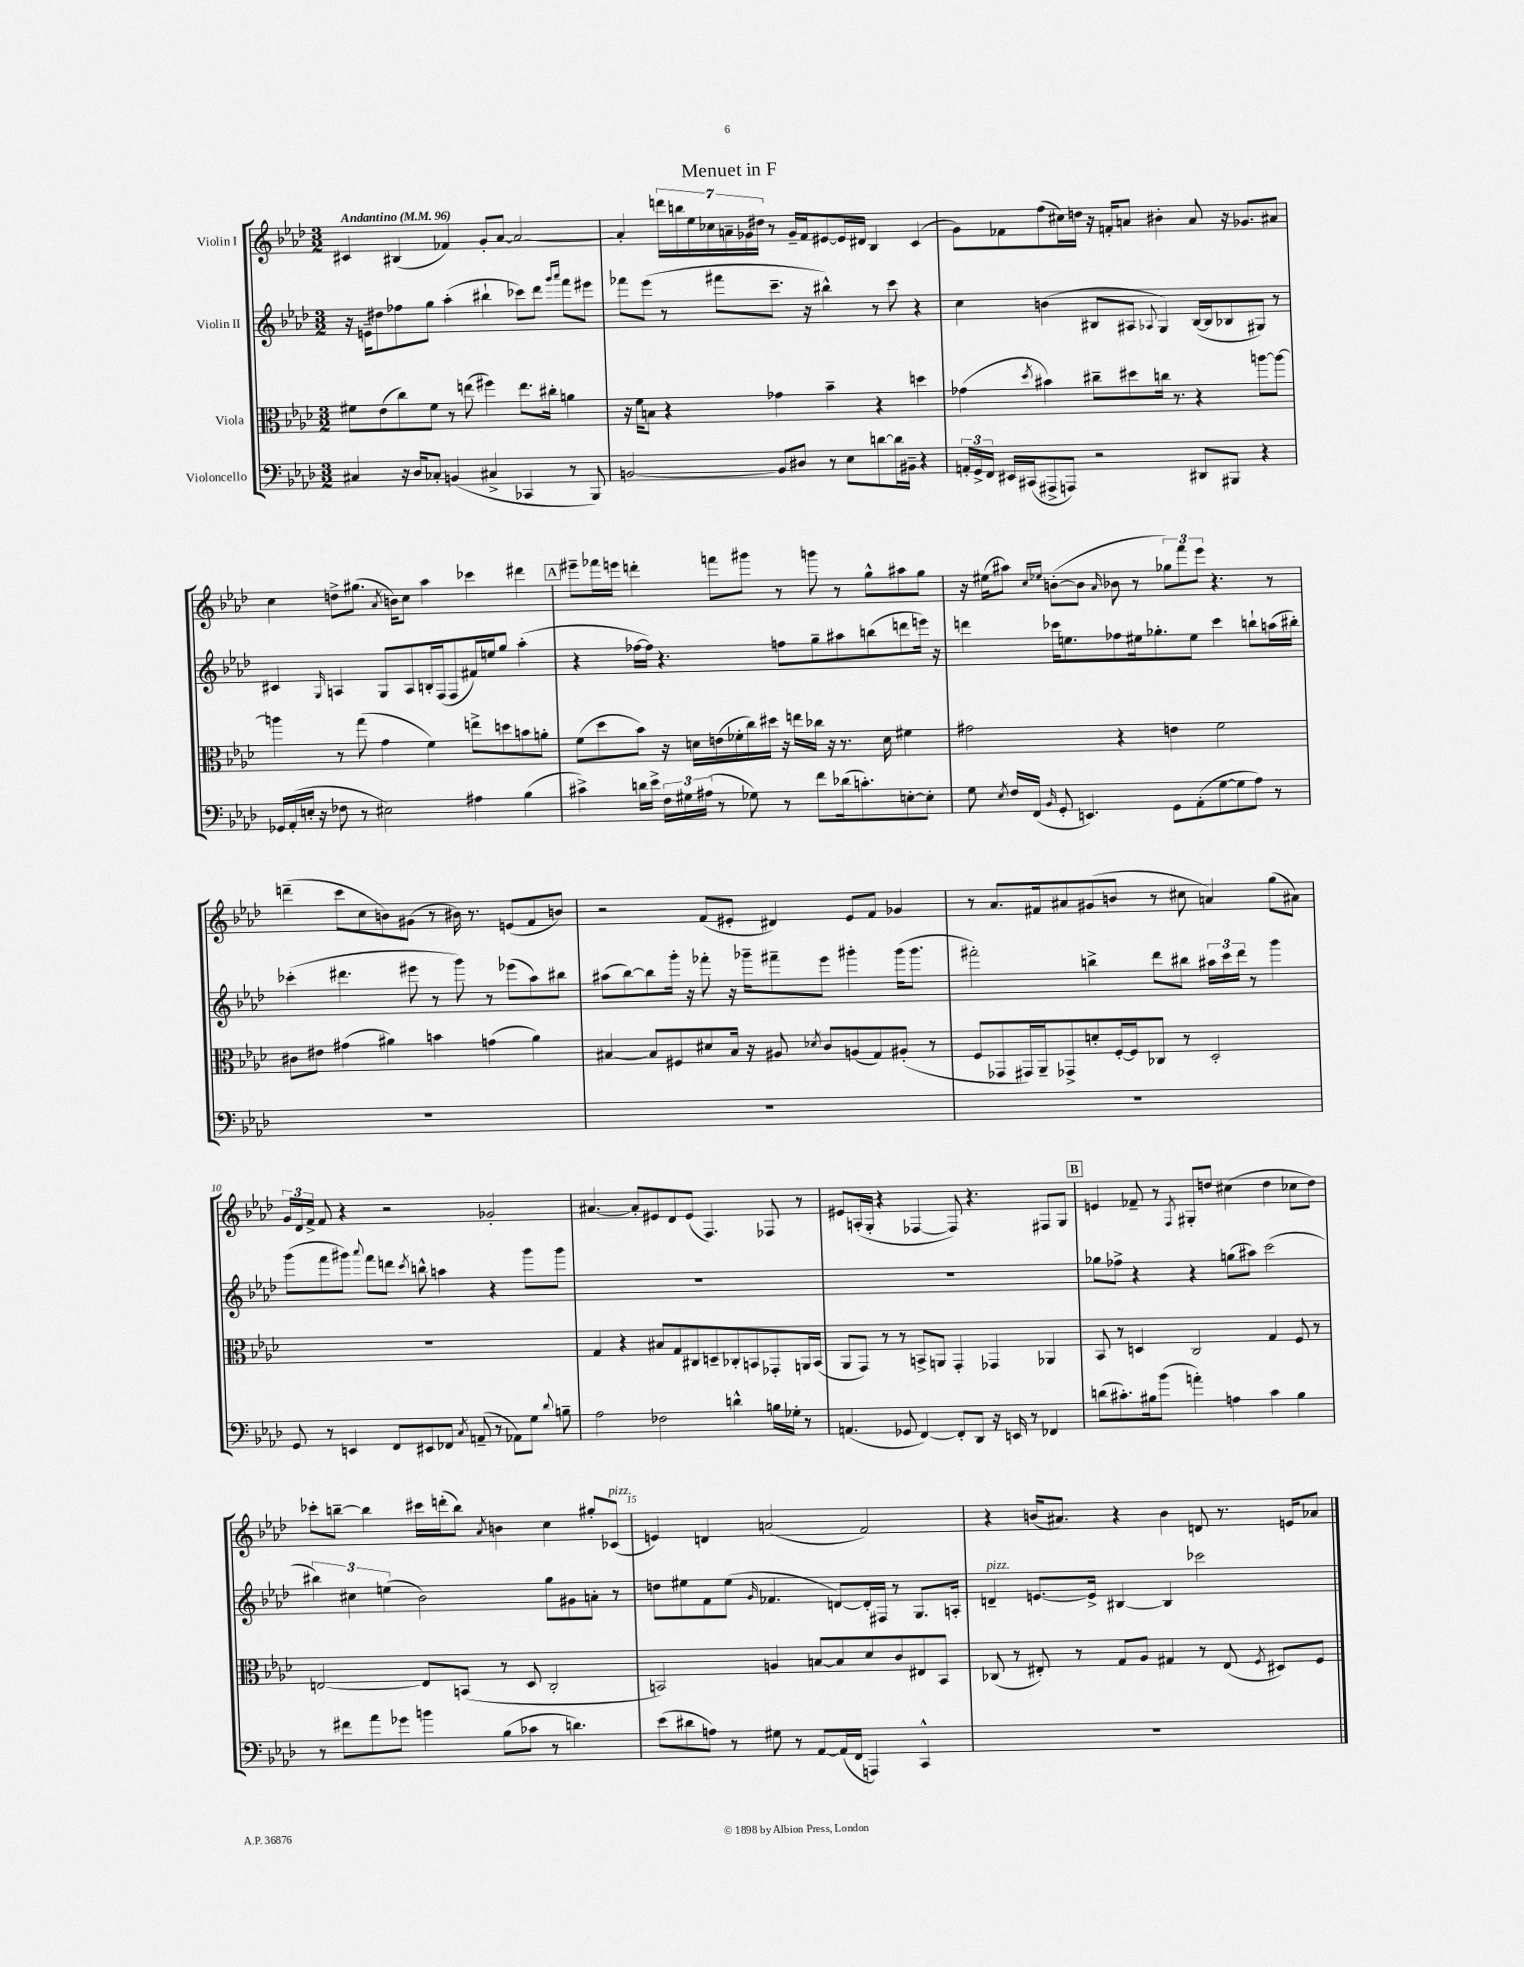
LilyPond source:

\header { title = "Menuet in F" }
<<
\new StaffGroup <<
\new Staff = "s0" \with { instrumentName = "Violin I" } {
    \clef treble \key aes \major \numericTimeSignature \time 3/2 \tempo "Andantino" 4 = 96
    \autoBeamOff cis'4 bis4( fes'4) g'8[-. aes'8]~ aes'2~ |
    aes'4-. \tuplet 7/4 { d'''16[ b''16 ees''16 ces''16 a'16-- ges'16 dis''16] } r8 ges'16[-- f'16 eis'8~ eis'16 dis'16] bes4 c'4( |
    g'8[) fes'8 f''8( cis''16) d''16] r16 f'16[-. a'8] bis'4-. a'8 r16 ges'8.[ ais'8] |
    c''4 d''8[-> gis''8.]( \acciaccatura { aes'8 } b'16[) c''8] aes''4 ces'''4 dis'''4 |
    \mark \markup { \box "A" } eis'''8[-- fes'''16 e'''16] d'''4-. f'''8[ gis'''8] r8 g'''8 r8 g''8[-^ ais''8 g''8] |
    r16 eis''16[( ais''8]) \grace { c''16[ ees''16] } b'8[~-.( b'8] \grace { aes'16 } bes'8 r8 \tuplet 3/2 { ges''8[) f'''8 ees'''8] } r4. r8 |
    d'''4--( c'''8[ c''8 b'8) gis'8]( r8 bis'16) r8. e'8[( f'8 b'8]) |
    r2 f'8[( eis'8]-. dis'4) eis'8[ f'8] ges'4 |
    r8 aes'8.[ fis'16 ais'8 gis'8( b'8] r8 cis''8 a'4) g''8[( ais'8]) |
    \tuplet 3/2 { g'16[ des'16 f'16]-> } f'8 r4 r2 ges'2-. |
    ais'4.~ ais'8[-. eis'8 des'8 eis'8]( f4.) fes8 r8 |
    eis'8[ a16-.( g16]-. r4 fes4~ fes8) r4. fis8[ g8] |
    \mark \markup { \box "B" } e'4 fes'8-- r8 \acciaccatura { f8 } gis8[-. d''8] cis''4( d''4 ces''8[ d''8]) |
    ces'''8[-. b''8]~-- b''4 cis'''16[ d'''16-.( b''8]) \acciaccatura { aes'8 } b'4 c''4 gis''8[-. ces'8]^\markup { \italic "pizz." }( |
    e'4) d'4 a'2( f'2) |
    r4 b'16[( ais'8.]) r4 b'4 d'8 r8. e'16[ aes'8] \bar "|." |
}
\new Staff = "s1" \with { instrumentName = "Violin II" } {
    \clef treble \key aes \major \numericTimeSignature \time 3/2
    \autoBeamOff r16 e'16[-- dis''8 fes''8 g''8] aes''4-.( bis''4-! ces'''8[) des'''8] \grace { g'''16[ aes'''16] } f'''8[ eis'''8] |
    fes'''8[ ees'''8]( r8 fis'''8[ c'''8.]-- r16 bis''4-^) r8 c'''8 r4 |
    c''4 b'4( bis8[ ais8] \appoggiatura { aes8 } g4) bis16[~( bis16 bes8 gis8]) r8 |
    cis'4 \grace { g16 } a4 g8[ a8 b16-. f16( f8 fis'16) e''16 g''8] aes''4-.( |
    \mark \markup { \box "A" } r4 fes''16[~ fes''16]) r4. f''8[ g''8-- ais''8 b''8( d'''8 e'''16]) r16 |
    d'''4 ces'''16[ e''8. fes''8 eis''16 ges''8.-. eis''8] ces'''4 b''8[-! a''16( bis''16]-.) |
    ces'''4-.( dis'''4. eis'''8 r8 g'''8) r8 ees'''8[( aes''8) bis''8] |
    ais''8[( bes''8~) bes''8 g'''16]-. r16 fes'''8-. r16 ges'''16[-- fis'''8-- ees'''8] gis'''4-. gis'''16[( gis'''8.] |
    fis'''2-.) b''4-> des'''8[ bis''8] \tuplet 3/2 { ais''16[ c'''16 des'''16] } r8 g'''4 |
    g'''8[( f'''8 gis'''8]) \appoggiatura { aes'''8 } f'''8[ d'''8] \acciaccatura { c'''8 } b''8-^ a''4 r4 gis'''8[ gis'''8] |
    R1. |
    R1. |
    \mark \markup { \box "B" } ges''8[ fes''8]-> r4 r4 g''8[( ais''8]) c'''2( |
    \tuplet 3/2 { bis''4) cis''4 e''4( } bes'2) g''8[ gis'8 a'8]-. r8 |
    d''8[ eis''8 f'8 eis''8]( \grace { g'16 } fes'4. d'8[~) d'16-. fis16] r8 g8.[ a16]-. |
    d'4--^\markup { \italic "pizz." } e'8.[~ e'16]-> bis4~ bis4 ces'''2 \bar "|." |
}
\new Staff = "s2" \with { instrumentName = "Viola" } {
    \clef alto \key aes \major \numericTimeSignature \time 3/2
    \autoBeamOff fis'8[ ees'8( c''8) fis'8] r8 e''8( fis''4) e''8.[ cis''16]-. a'4 |
    r16 f'16[ b8] r4 ges'4 bes'4-- r4 d''4 |
    ges'4( \acciaccatura { des''8 } bis'4) cis''8[-- dis''8 c''16] r8. r4 a''8[~ a''8]~ |
    a''4 r8 g''8( g'4 f'4) e''8[-> d''8 b'8 a'8]-. |
    \mark \markup { \box "A" } f'8[( des''8 bes'8]) r16 d'16[ e'16( fes'16-. c''16) dis''16] r16 e''16[ ces''16] r16 r8. d'16 fis'4 |
    gis'2 r4 e'4 f'2 |
    cis'8[ eis'8] gis'4( ais'4) b'4 g'4( ais'4) |
    bis4~ bis8[ fis8 dis'8 bis16] r16 ais8 \acciaccatura { des'8 } c'8[ a8( g8) ais8]-.( r8 |
    f8[ ges,8 gis,16) aes,16-- ges,8-> d'8-. f16~-. f16 ces8] r8 des2-. |
    R1. |
    g4 r4 bis8[ g8 cis8 d8-- ces8-. b,8 ges,8-. a,16 b,16]( |
    aes,8[ g,8]) r8 r8 b,8[-> a,8] g,4-. ges,4 aes,4 |
    \mark \markup { \box "B" } bes,8 r8 d4 c2 g4 f8 r8 |
    e2~ e8[ b,8]( r8 des8 c2-. |
    b,2) a4 b8[~ b8 des'8 c'8 eis8 b,8] |
    ces8( r8 eis8-.) r8 g8[ aes8] gis4 r8 eis8( \acciaccatura { f8 } dis8[) f8] \bar "|." |
}
\new Staff = "s3" \with { instrumentName = "Violoncello" } {
    \clef bass \key aes \major \numericTimeSignature \time 3/2
    \autoBeamOff cis4 r16 des16[ ces8]-. b,4( cis4-> ces,4 r8 bes,,8) |
    b,2~ b,8[ dis8] r8 ees8[ d'8~ d'16 bis,16]-- r4 |
    \tuplet 3/2 { a,16[-. g,16-> f,16] } eis,16[ cis,16( ais,,8-> a,,8]) r2 dis,8[ bis,,8] r4 |
    ges,16[ aes,16-.( e16]-. r16 fes8 r8 eis2) ais4 bes4( |
    \mark \markup { \box "A" } cis'4->) d'16[ ees'16]-> \tuplet 3/2 { f16[ gis16 ais16]( } r8 ges8) r8 f'8[ des'16( c'8.-.) e8~-. e8]-. |
    g8 \acciaccatura { ees8 } f16[ f,16]( \grace { bes,16 } g,8-. e,4.) g,8[ aes,8-.( g8~ g8 aes8]) r8 |
    R1. |
    R1. |
    R1. |
    g,8 r8 e,4 f,8[ eis,8 fes,8] \acciaccatura { c8 } a,8--( r8 aes,8[) g8] \appoggiatura { des'8 } b8-- |
    aes2 fes2 d'4-^ b16[ ges16]-. r8 |
    a,4.( ges,8 f,4~) f,8[-. des,8] r16 e,16 r8 fes,4 |
    \mark \markup { \box "B" } d'8[( cis'8.-.) bis16 bes'8]( a'4-.) a4 cis'4 bis4 |
    r8 fis'8[ aes'8 ges'8] b'4 bes8[( ces'8] r8 d'4.) |
    ees'8[( dis'8 a8]) r8 gis8 r8 aes,8[~ aes,16( f,16] a,,4) c,4-^ |
    R1. \bar "|." |
}
>>
>>
\layout { \context { \Score \override BarNumber.break-visibility = ##(#f #t #t) barNumberVisibility = #(every-nth-bar-number-visible 5) } }
